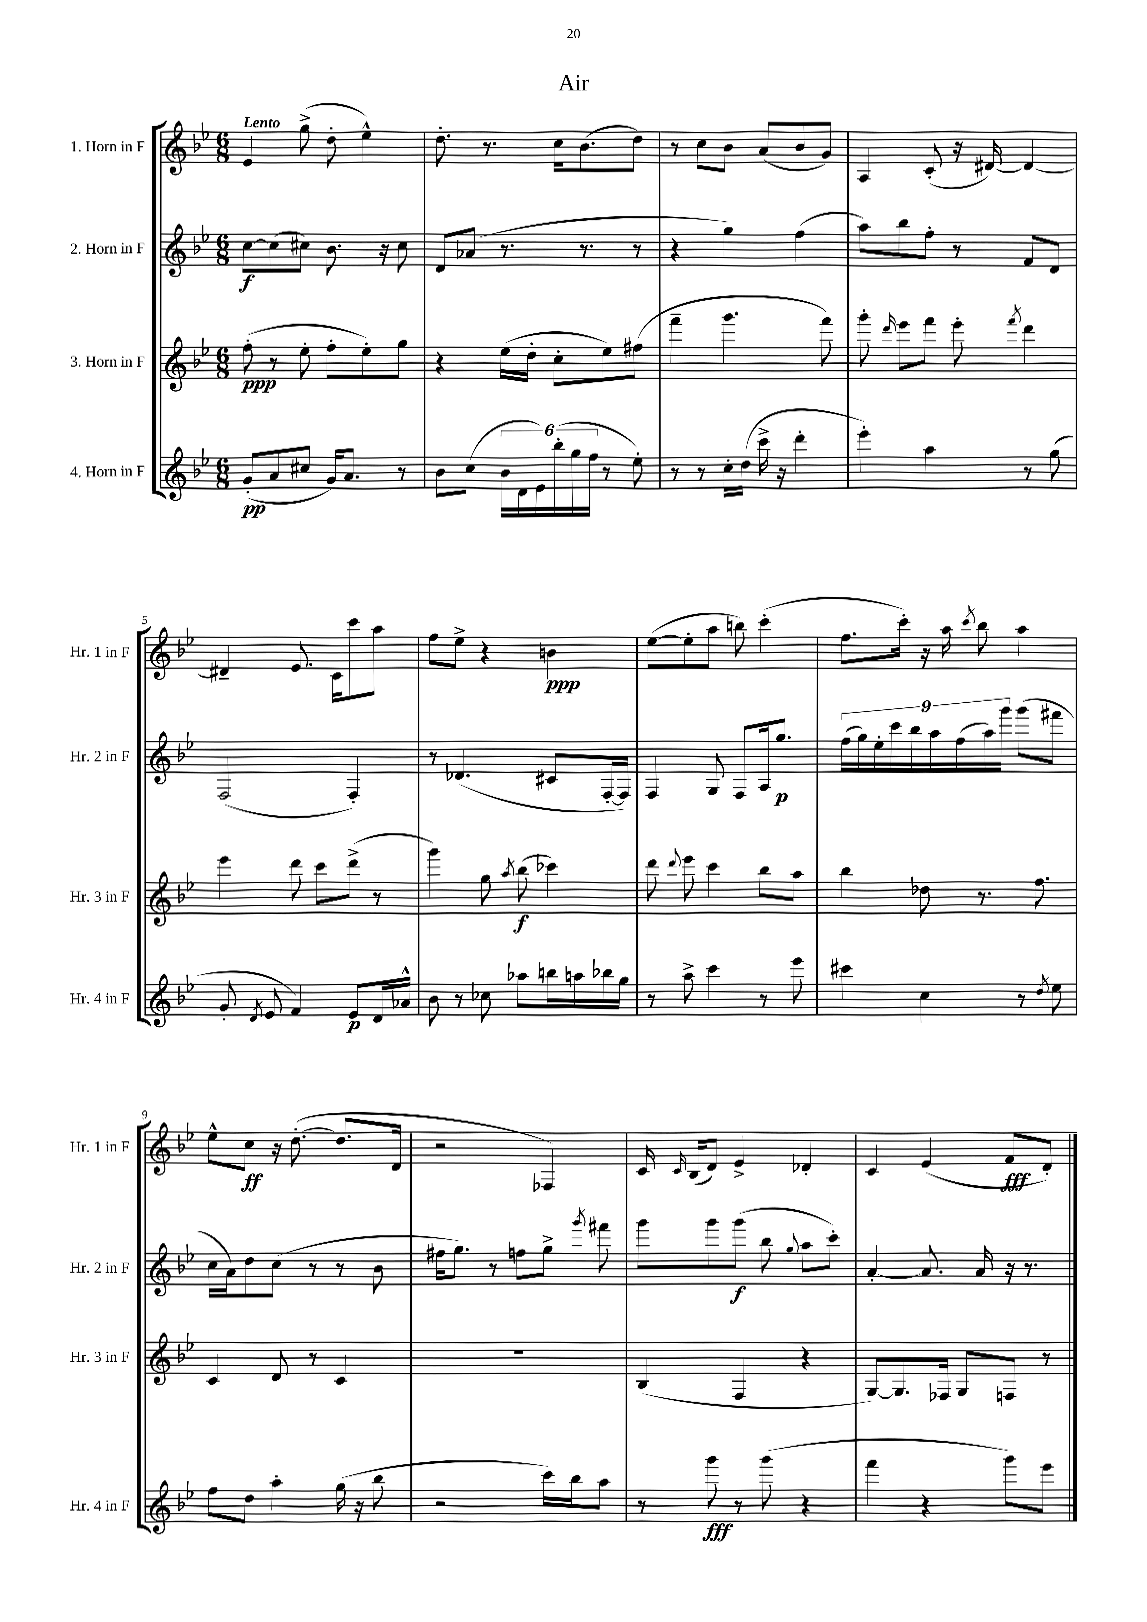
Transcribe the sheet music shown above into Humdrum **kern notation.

**kern	**dynam	**kern	**dynam	**kern	**dynam	**kern	**dynam
*part4	*part4	*part3	*part3	*part2	*part2	*part1	*part1
*staff4	*staff4	*staff3	*staff3	*staff2	*staff2	*staff1	*staff1
*I"4. Horn in F	*	*I"3. Horn in F	*	*I"2. Horn in F	*	*I"1. Horn in F	*
*I'Hr. 4 in F	*	*I'Hr. 3 in F	*	*I'Hr. 2 in F	*	*I'Hr. 1 in F	*
*clefG2	*	*clefG2	*	*clefG2	*	*clefG2	*
*k[b-e-]	*	*k[b-e-]	*	*k[b-e-]	*	*k[b-e-]	*
*M6/8	*	*M6/8	*	*M6/8	*	*M6/8	*
=1	=1	=1	=1	=1	=1	=1	=1
!	!	!	!	!	!	!LO:TX:a:B:t=Lento	!
(8g'/L	pp	(8ff'\	ppp	[8cc\L	f	4e-/	.
8a/	.	8r	.	(8cc\]	.	.	.
8cc#X/J	.	8ee-'\	.	8cc#X\J)	.	(8gg^\	.
16g/KL)	.	8ff'\L	.	8.b-\	.	8dd'\	.
8.a/J	.	.	.	.	.	.	.
.	.	8ee-'\)	.	.	.	4ee-^^\)	.
.	.	.	.	16r	.	.	.
8r	.	8gg\J	.	8cc#\	.	.	.
=2	=2	=2	=2	=2	=2	=2	=2
8b-\L	.	4r	.	8d/L	.	8.dd'\	.
(8cc\J	.	.	.	(8a-X/J	.	.	.
.	.	.	.	.	.	8.r	.
24b-\LL	.	(16ee-\LL	.	8.r	.	.	.
24d\	.	.	.	.	.	.	.
.	.	16dd'\JJ	.	.	.	.	.
24e-\)	.	.	.	.	.	.	.
(24bb-'\	.	8cc'\L	.	.	.	16cc\KL	.
24gg\	.	.	.	.	.	.	.
.	.	.	.	8.r	.	(8.b-\	.
24ff\JJ	.	.	.	.	.	.	.
8r	.	8ee-\)	.	.	.	.	.
8ee-'\)	.	(8ff#X\J	.	8r	.	8dd\J)	.
=3	=3	=3	=3	=3	=3	=3	=3
8r	.	4fff~\	.	4r	.	8r	.
8r	.	.	.	.	.	8cc\L	.
16cc'\LL	.	4.ggg\	.	4gg\)	.	8b-\J	.
(16dd\JJ	.	.	.	.	.	.	.
16ccc^\	.	.	.	.	.	(8a/L	.
16r	.	.	.	.	.	.	.
4ddd'\	.	.	.	(4ff\	.	8b-/	.
.	.	8fff\)	.	.	.	8g/J)	.
=4	=4	=4	=4	=4	=4	=4	=4
4eee-'\)	.	8ggg'\	.	8aa\L)	.	4A/	.
.	.	16qqddd/	.	.	.	.	.
.	.	8eee-\L	.	8bb-\	.	.	.
4aa\	.	8fff\J	.	8ff'\J	.	(8c'/	.
.	.	8eee-'\	.	8r	.	16r	.
.	.	.	.	.	.	[16d#X/)	.
.	.	8qfff/	.	.	.	.	.
8r	.	4ddd\	.	8f/L	.	4d#/_	.
(8gg\	.	.	.	8d/J	.	.	.
!!LO:LB:g=z
=5	=5	=5	=5	=5	=5	=5	=5
8g'/	.	4eee-\	.	(2F/	.	4d#X~/]	.
8qd/	.	.	.	.	.	.	.
8e-/	.	.	.	.	.	.	.
4f/)	.	8ddd\	.	.	.	8.e-/	.
.	.	8ccc\L	.	.	.	.	.
.	.	.	.	.	.	16c\KL	.
8e-/L	p	(8ddd^\J	.	4F'/)	.	8ccc\	.
16d/L	.	8r	.	.	.	8aa\J	.
16a-X^^/JJ	.	.	.	.	.	.	.
=6	=6	=6	=6	=6	=6	=6	=6
8b-\	.	4ggg\)	.	8r	.	8ff\L	.
8r	.	.	.	(4.d-X/	.	8ee-^\J	.
8cc-X\	.	8gg\	.	.	.	4r	.
.	.	8qaa/	.	.	.	.	.
8aa-X\L	.	(8bb-\	f	.	.	.	.
16bbn\L	.	4ccc-X\)	.	8c#X/L	.	4bn\	ppp
16aan\	.	.	.	.	.	.	.
16bb-X\	.	.	.	[16F'/L	.	.	.
16gg\JJ	.	.	.	16F/JJ])	.	.	.
=7	=7	=7	=7	=7	=7	=7	=7
8r	.	8ddd\	.	4F/	.	([8ee-\L	.
.	.	8qqddd/	.	.	.	.	.
8aa^\	.	8eee-\	.	.	.	8ee-'\]	.
4ccc\	.	4ccc\	.	8G/	.	8aa\J	.
.	.	.	.	8F/L	.	8bbn\)	.
8r	.	8bb-\L	.	16A/k	.	(4ccc'\	.
.	.	.	.	8.gg/J	p	.	.
8eee-\	.	8aa\J	.	.	.	.	.
=8	=8	=8	=8	=8	=8	=8	=8
4ccc#X\	.	4bb-\	.	(18ff\LL	.	8.ff\L	.
.	.	.	.	18gg\)	.	.	.
.	.	.	.	18ee-'\	.	.	.
.	.	.	.	18ccc\	.	.	.
.	.	.	.	.	.	16ccc'\Jk)	.
.	.	.	.	18bb-\	.	.	.
4cc\	.	8dd-X\	.	.	.	16r	.
.	.	.	.	18aa\	.	.	.
.	.	.	.	.	.	16aa\	.
.	.	.	.	(18ff\	.	.	.
.	.	.	.	.	.	8qccc/	.
.	.	8.r	.	.	.	8bb-\	.
.	.	.	.	18aa\)	.	.	.
.	.	.	.	18ggg\JJ	.	.	.
8r	.	.	.	(8ggg\L	.	4aa\	.
.	.	8.ff\	.	.	.	.	.
8qdd/	.	.	.	.	.	.	.
8ee-\	.	.	.	8fff#X\J	.	.	.
!!LO:LB:g=z
=9	=9	=9	=9	=9	=9	=9	=9
8ff\L	.	4c/	.	16cc\LL	.	8ee-^^\L	.
.	.	.	.	16a\J)	.	.	.
8dd\J	.	.	.	8dd\	.	8cc\J	ff
4aa'\	.	8d/	.	(8cc\J	.	16r	.
.	.	.	.	.	.	([8.dd'\	.
.	.	8r	.	8r	.	.	.
(16gg\	.	4c/	.	8r	.	8.dd/L]	.
16r	.	.	.	.	.	.	.
8bb-\	.	.	.	8b-\	.	.	.
.	.	.	.	.	.	16d/Jk	.
=10	=10	=10	=10	=10	=10	=10	=10
2r	.	2.r	.	16ff#X\KL	.	2r	.
.	.	.	.	8.gg\J)	.	.	.
.	.	.	.	8r	.	.	.
.	.	.	.	8ffn\L	.	.	.
16ccc\LL)	.	.	.	8gg^\J	.	4F-X/)	.
16bb-\J	.	.	.	.	.	.	.
.	.	.	.	8qggg/	.	.	.
8aa\J	.	.	.	8fff#X\	.	.	.
=11	=11	=11	=11	=11	=11	=11	=11
8r	.	(4B-/	.	8ggg\L	.	16c/	.
.	.	.	.	.	.	16qqc/	.
.	.	.	.	.	.	(16B-/KL	.
8ggg\	fff	.	.	8ggg\	.	8d/J)	.
8r	.	4F/	.	(8ggg\J	f	4e-^/	.
(8ggg\	.	.	.	8bb-\	.	.	.
.	.	.	.	8qqgg/	.	.	.
4r	.	4r	.	8aa\L	.	4d-X'/	.
.	.	.	.	8ccc'\J)	.	.	.
=12	=12	=12	=12	=12	=12	=12	=12
4fff\	.	[8G/L)	.	[4a'/	.	4c/	.
.	.	8.G/]	.	.	.	.	.
4r	.	.	.	8.a/]	.	(4e-/	.
.	.	16F-X/Jk	.	.	.	.	.
.	.	8G/L	.	.	.	.	.
.	.	.	.	16a/	.	.	.
8ggg\L)	.	8Fn/J	.	16r	.	8f/L	fff
.	.	.	.	8.r	.	.	.
8eee-\J	.	8r	.	.	.	8d'/J)	.
==	==	==	==	==	==	==	==
*-	*-	*-	*-	*-	*-	*-	*-
